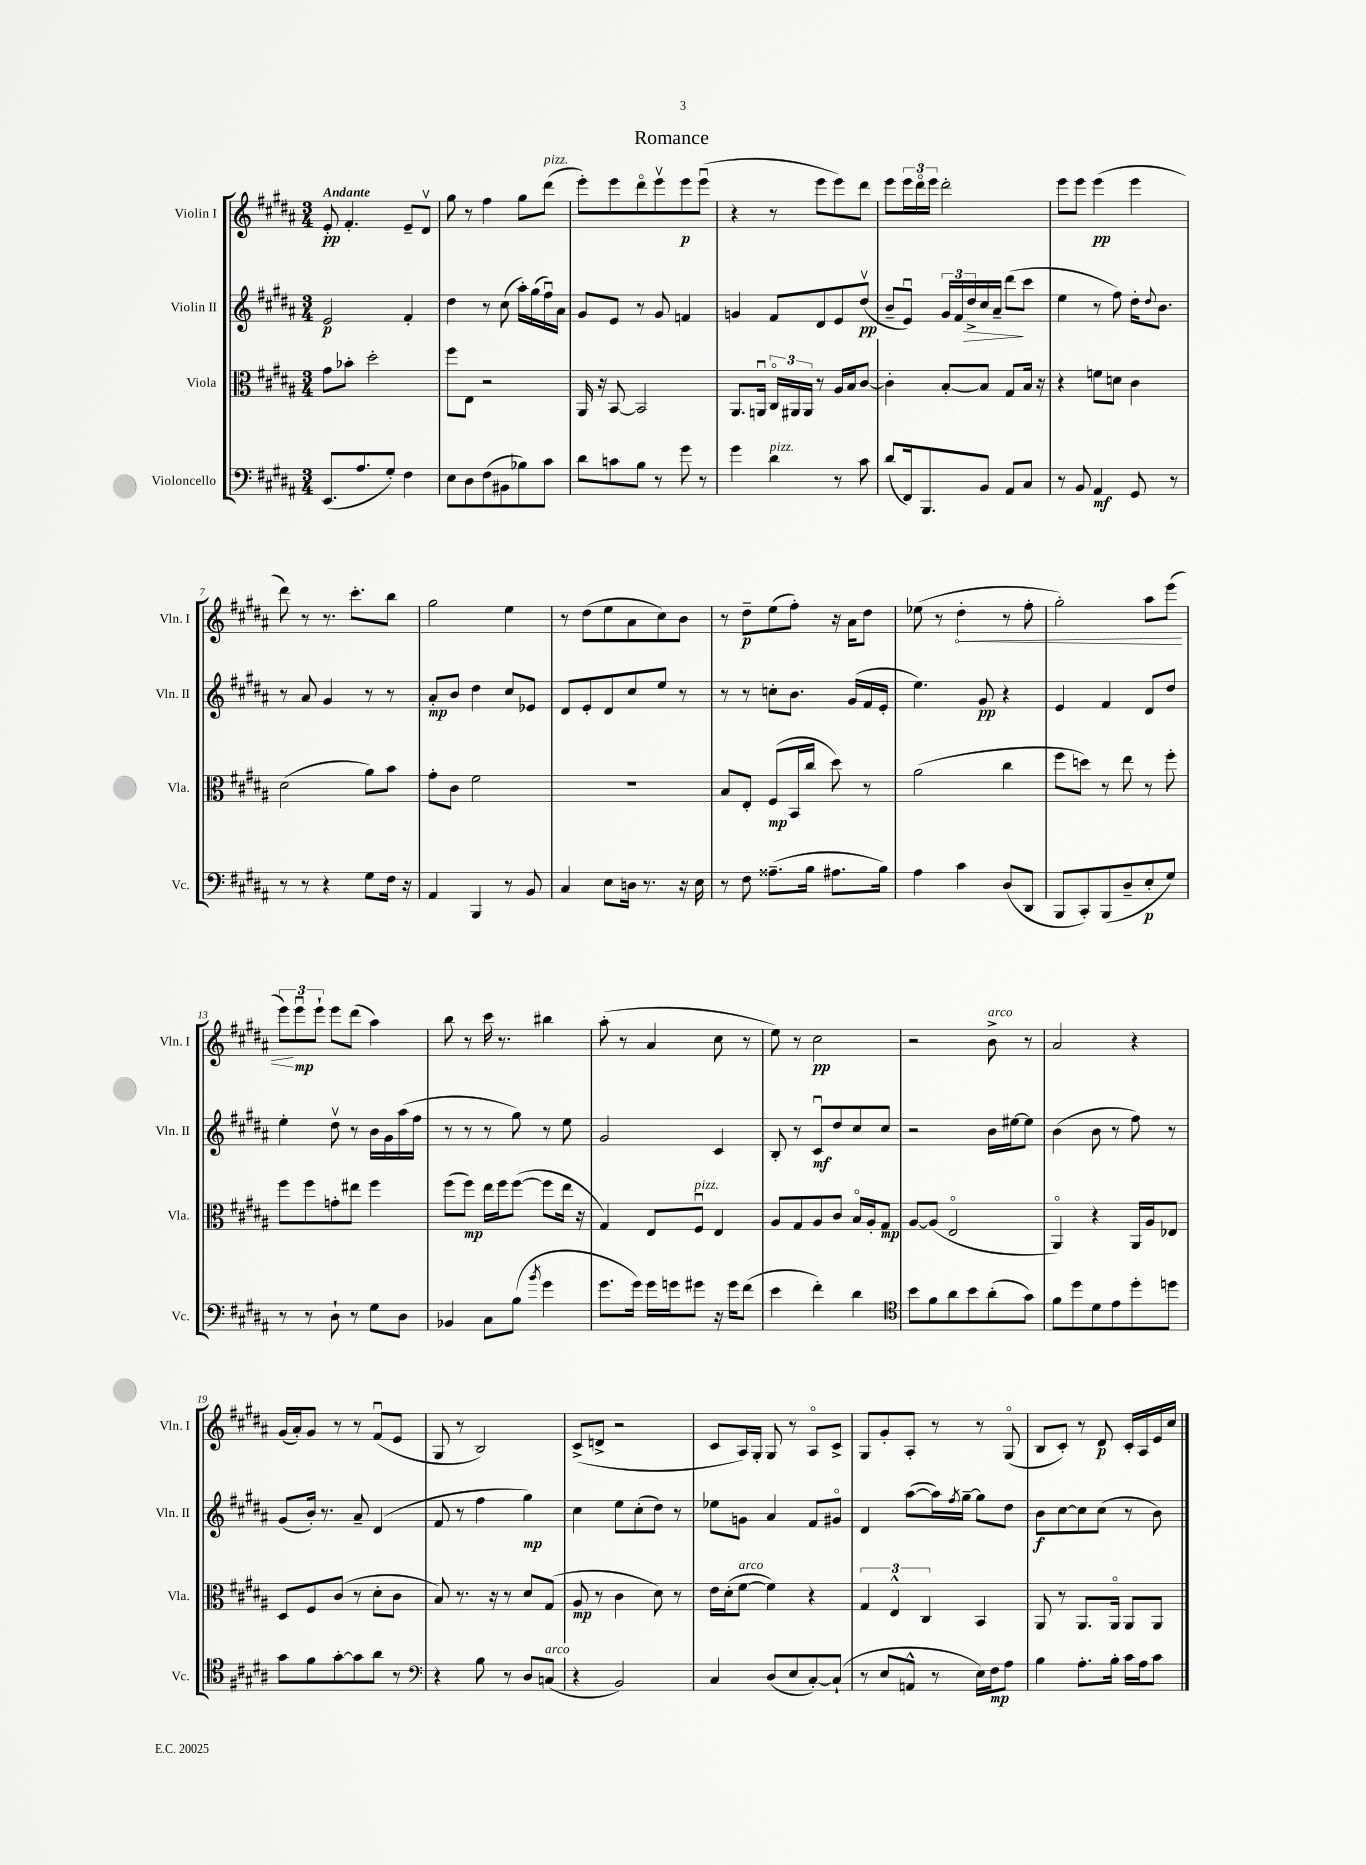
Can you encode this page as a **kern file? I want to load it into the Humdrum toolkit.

**kern	**dynam	**kern	**dynam	**kern	**dynam	**kern	**dynam
*part4	*part4	*part3	*part3	*part2	*part2	*part1	*part1
*staff4	*staff4	*staff3	*staff3	*staff2	*staff2	*staff1	*staff1
*I"Violoncello	*	*I"Viola	*	*I"Violin II	*	*I"Violin I	*
*I'Vc.	*	*I'Vla.	*	*I'Vln. II	*	*I'Vln. I	*
*clefF4	*	*clefC3	*	*clefG2	*	*clefG2	*
*k[f#c#g#d#a#]	*	*k[f#c#g#d#a#]	*	*k[f#c#g#d#a#]	*	*k[f#c#g#d#a#]	*
*M3/4	*	*M3/4	*	*M3/4	*	*M3/4	*
=1	=1	=1	=1	=1	=1	=1	=1
!	!	!	!	!	!	!LO:TX:a:B:t=Andante	!
(8.EE/L	.	8g#\L	.	2e/	p	8e'/	pp
.	.	8b-X'\J	.	.	.	4.f#'/	.
8.A#/	.	.	.	.	.	.	.
.	.	2dd#'\	.	.	.	.	.
8G#'/J)	.	.	.	.	.	.	.
4F#\	.	.	.	4f#'/	.	8e~/L	.
.	.	.	.	.	.	8d#v/J	.
=2	=2	=2	=2	=2	=2	=2	=2
8E\L	.	8ff#\L	.	4dd#\	.	8gg#\	.
8D#\	.	8E\J	.	.	.	8r	.
(8F#\	.	2r	.	8r	.	4ff#\	.
8BB#X\	.	.	.	(8cc#\	.	.	.
8B-X\)	.	.	.	16aa#'\LL)	.	8gg#\L	.
.	.	.	.	(16gg#\	.	.	.
!	!	!	!	!	!	!LO:TX:a:i:t=pizz.	!
8c#\J	.	.	.	16ff#u\)	.	(8ddd#\J	.
.	.	.	.	16a#\JJ	.	.	.
=3	=3	=3	=3	=3	=3	=3	=3
8d#\L	.	16AA#/	.	8g#/L	.	8eee'\L)	.
.	.	16r	.	.	.	.	.
8cn\	.	[8BB/	.	8e/J	.	8eee\	.
8B\J	.	2BB/]	.	8r	.	8ddd#\	.
8r	.	.	.	8g#/	.	8eeev\	.
8g#\	.	.	.	4fn/	.	8eee\	p
8r	.	.	.	.	.	(8eeeu\J	.
=4	=4	=4	=4	=4	=4	=4	=4
4g#\	.	8.AA#/L	.	4gn/	.	4r	.
.	.	16AAnu/Jk	.	.	.	.	.
!LO:TX:a:i:t=pizz.	!	!	!	!	!	!	!
4d#\	.	24C#/LL	.	8f#/L	.	8r	.
.	.	24AA#X/	.	.	.	.	.
.	.	24AA#/JJ	.	.	.	.	.
.	.	8r	.	8d#/	.	8eee\L	.
8r	.	16A#/LL	.	8e/	.	8eee\)	.
.	.	16B/J	.	.	.	.	.
8c#\	.	[8c#/J	.	(8dd#v/J	pp	8ddd#\J	.
=5	=5	=5	=5	=5	=5	=5	=5
(8d#/L	.	4c#'\]	.	8b~/L	.	8eee\L	.
16FF#/k)	.	.	.	8eu/J)	.	24eee\L	.
.	.	.	.	.	.	24ddd#\	.
8.BBB/	.	.	.	.	.	.	.
.	.	.	.	.	.	24eee\JJ	.
.	.	[8B'/L	.	24g#/LL	.	2ddd#'\	.
.	.	.	.	24f#/	.	.	.
!	!	!	!	!	!LO:HP:b	!	!
.	.	.	.	24dd#^/	>	.	.
8BB/J	.	8B/J]	.	16cc#/	.	.	.
.	.	.	.	16a#~/JJ	.	.	.
8AA#/L	.	8G#/L	.	(8ddd#\L	.	.	.
8C#/J	.	16B/Jk	.	8ccc#\J	]	.	.
.	.	16r	.	.	.	.	.
=6	=6	=6	=6	=6	=6	=6	=6
8r	.	4r	.	4ee\	.	8eee\L	.
8BB/	.	.	.	.	.	8eee\J	.
4AA#/	mf	8fn\L	.	8r	.	(4eee\	pp
.	.	8dn\J	.	8ff#\)	.	.	.
8GG#/	.	4c#\	.	16dd#'\KL	.	4eee\	.
.	.	.	.	8qqdd#/	.	.	.
.	.	.	.	8.b\J	.	.	.
8r	.	.	.	.	.	.	.
!!LO:LB:g=z
=7	=7	=7	=7	=7	=7	=7	=7
8r	.	(2d#\	.	8r	.	8ddd#\)	.
8r	.	.	.	8a#/	.	8r	.
4r	.	.	.	4g#/	.	8.r	.
.	.	.	.	.	.	8.ccc#'\L	.
8G#\L	.	8a#\L)	.	8r	.	.	.
16F#\Jk	.	8b\J	.	8r	.	8bb\J	.
16r	.	.	.	.	.	.	.
=8	=8	=8	=8	=8	=8	=8	=8
4AA#/	.	8g#'\L	.	8a#'/L	mp	2gg#\	.
.	.	8c#\J	.	8b/J	.	.	.
4BBB/	.	2f#\	.	4dd#\	.	.	.
8r	.	.	.	8cc#/L	.	4ee\	.
8BB/	.	.	.	8e-X/J	.	.	.
=9	=9	=9	=9	=9	=9	=9	=9
4C#/	.	2.r	.	8d#/L	.	8r	.
.	.	.	.	8e'/	.	(8dd#\L	.
8E\L	.	.	.	8d#/	.	8ee\	.
16Dn\Jk	.	.	.	8cc#/	.	8a#\	.
8.r	.	.	.	.	.	.	.
.	.	.	.	8ee/J	.	8cc#\)	.
16r	.	.	.	8r	.	8b\J	.
16E\	.	.	.	.	.	.	.
=10	=10	=10	=10	=10	=10	=10	=10
8r	.	8B/L	.	8r	.	8r	.
8F#\	.	8E'/J	.	8r	.	8dd#~\L	p
(8.A##X~\L	.	(8F#/L	mp	8ccn'\L	.	(8ee\	.
.	.	16BB/L	.	8.b\J	.	8ff#'\J)	.
16B\Jk	.	16cc#/JJ	.	.	.	.	.
8.A#X\L	.	8dd#\)	.	.	.	16r	.
.	.	.	.	(16g#/LL	.	16a#\KL	.
.	.	8r	.	16f#/	.	8dd#\J	.
16B\Jk)	.	.	.	16e'/JJ	.	.	.
=11	=11	=11	=11	=11	=11	=11	=11
4A#\	.	(2a#\	.	4.ee\)	.	(8ee-X\	.
.	.	.	.	.	.	8r	.
!	!	!	!	!	!	!	!LO:HP:b
4c#\	.	.	.	.	.	4dd#'\	<
.	.	.	.	8g#/	pp	.	.
(8D#/L	.	4cc#\	.	4r	.	8r	.
8DD#/J	.	.	.	.	.	8ff#'\	.
=12	=12	=12	=12	=12	=12	=12	=12
8BBB/L	.	8ff#\L	.	4e/	.	2gg#'\)	.
8CC#'/)	.	8ddn\J)	.	.	.	.	.
(8BBB/	.	8r	.	4f#/	.	.	.
8D#~/	.	8ee\	.	.	.	.	.
8E'/	p	8r	.	8d#/L	.	8aa#\L	.
8G#/J)	.	8ff#'\	.	8dd#/J	.	(8eee\J	.
!!LO:LB:g=z
=13	=13	=13	=13	=13	=13	=13	=13
8r	.	8ff#\L	.	4ee'\	.	12eee\L)	.
.	.	.	.	.	.	12eeeu\	[ mp
8r	.	8ff#\	.	.	.	.	.
.	.	.	.	.	.	12eee`\J	.
8D#`\	.	8gn'\	.	8dd#v\	.	8eee\L	.
8r	.	8ee#X\J	.	8r	.	(8ddd#\J	.
8G#\L	.	4ff#\	.	16b\LL	.	4aa#\)	.
.	.	.	.	16g#\	.	.	.
8D#\J	.	.	.	(16aa#\	.	.	.
.	.	.	.	16ff#\JJ	.	.	.
=14	=14	=14	=14	=14	=14	=14	=14
4BB-X/	.	(8ff#\L	.	8r	.	8bb\	.
.	.	8ff#\J)	mp	8r	.	8r	.
8C#\L	.	16ee\LL	.	8r	.	16ccc#\	.
.	.	16ff#\J	.	.	.	8.r	.
(8B\J	.	([8ff#\J	.	8gg#\)	.	.	.
8qb/	.	.	.	.	.	.	.
4g#\	.	8ff#\L]	.	8r	.	4bb#X\	.
.	.	16ee\Jk	.	8ee\	.	.	.
.	.	16r	.	.	.	.	.
=15	=15	=15	=15	=15	=15	=15	=15
8.g#\L	.	4G#/)	.	2g#/	.	(8aa#'\	.
.	.	.	.	.	.	8r	.
16g#\Jk)	.	.	.	.	.	.	.
16g#\LL	.	8E/L	.	.	.	4a#/	.
16gn\J	.	.	.	.	.	.	.
!	!	!LO:TX:a:i:t=pizz.	!	!	!	!	!
8g#X\J	.	8F#u/J	.	.	.	.	.
16r	.	4E/	.	4c#/	.	8cc#\	.
16g#\KL	.	.	.	.	.	.	.
(8f#\J	.	.	.	.	.	8r	.
=16	=16	=16	=16	=16	=16	=16	=16
4e\	.	8A#/L	.	8B'/	.	8ee\)	.
.	.	8G#/	.	8r	.	8r	.
4f#'\)	.	8A#/	.	8c#u/L	mf	2cc#\	pp
.	.	8c#/J	.	8dd#/	.	.	.
4d#\	.	16B/LL	.	8cc#/	.	.	.
.	.	16A#'/J	.	.	.	.	.
.	.	8G#/J	mp	8cc#/J	.	.	.
=17	=17	=17	=17	=17	=17	=17	=17
*clefC4	*	*	*	*	*	*	*
8b\L	.	[8A#/L	.	2r	.	2r	.
8f#\	.	(8A#/J]	.	.	.	.	.
8a#\	.	2E/	.	.	.	.	.
8b\	.	.	.	.	.	.	.
!	!	!	!	!	!	!LO:TX:a:i:t=arco	!
(8a#'\	.	.	.	16b\LL	.	8b^\	.
.	.	.	.	[16ee#X\J	.	.	.
8g#\J)	.	.	.	8ee#\J]	.	8r	.
=18	=18	=18	=18	=18	=18	=18	=18
8f#\L	.	4AA#/)	.	(4b\	.	2a#/	.
8dd#\	.	.	.	.	.	.	.
8d#\	.	4r	.	8b\	.	.	.
8e\	.	.	.	8r	.	.	.
8dd#'\	.	16AA#/LL	.	8ff#\)	.	4r	.
.	.	16A#/J	.	.	.	.	.
8ddn\J	.	8E-X/J	.	8r	.	.	.
!!LO:LB:g=z
=19	=19	=19	=19	=19	=19	=19	=19
8g#\L	.	8D#/L	.	(8g#/L	.	(16g#/LL	.
.	.	.	.	.	.	16a#'/J)	.
8f#\	.	8F#/	.	16b'/Jk)	.	8g#/J	.
.	.	.	.	8.r	.	.	.
[8g#'\	.	(8c#/J	.	.	.	8r	.
8g#\]	.	8r	.	8a#~/	.	8r	.
8a#\J	.	8d#'\L	.	(4d#/	.	(8f#u/L	.
8r	.	8c#\J	.	.	.	8e/J	.
=20	=20	=20	=20	=20	=20	=20	=20
*clefF4	*	*	*	*	*	*	*
4r	.	8B/)	.	8f#/	.	8G#/	.
.	.	8.r	.	8r	.	8r	.
8B\	.	.	.	4ff#\	.	2B/)	.
.	.	16r	.	.	.	.	.
8r	.	8r	.	.	.	.	.
8D#/L	.	8d#/L	.	4gg#\)	mp	.	.
!LO:TX:a:i:t=arco	!	!	!	!	!	!	!
(8Cn/J	.	(8G#/J	.	.	.	.	.
=21	=21	=21	=21	=21	=21	=21	=21
4r	.	8A#/	mp	4cc#\	.	(8c#^/L	.
.	.	8r	.	.	.	8dn^/J	.
2BB/)	.	4c#\	.	8ee\L	.	2r	.
.	.	.	.	(8cc#'\	.	.	.
.	.	8d#\)	.	8dd#\J)	.	.	.
.	.	8r	.	8r	.	.	.
=22	=22	=22	=22	=22	=22	=22	=22
4C#/	.	16e\LL	.	8ee-X\L	.	8c#/L	.
.	.	(16d#'\J	.	.	.	.	.
!	!	!LO:TX:a:i:t=arco	!	!	!	!	!
.	.	[8f#\J	.	8gn\J	.	16A#/L)	.
.	.	.	.	.	.	16G#'/JJ	.
(8D#/L	.	4f#\])	.	4a#/	.	8G#/	.
8E/	.	.	.	.	.	8r	.
[8C#'/)	.	4r	.	8f#/L	.	8A#/L	.
(8C#`/J]	.	.	.	8g#X/J	.	8c#^/J	.
=23	=23	=23	=23	=23	=23	=23	=23
8r	.	6G#/	.	4d#/	.	8G#/L	.
8E/L	.	.	.	.	.	8g#'/	.
.	.	6E^^/	.	.	.	.	.
8AAn^^/J	.	.	.	([8aa#\L	.	8A#'/J	.
.	.	6C#/	.	.	.	.	.
8r	.	.	.	16aa#\L])	.	8r	.
.	.	.	.	8qff#/	.	.	.
.	.	.	.	[16gg#~\JJ	.	.	.
16E\LL)	.	4BB/	.	8gg#\L]	.	8r	.
16F#\J	mp	.	.	.	.	.	.
8A#\J	.	.	.	8dd#\J	.	(8G#/	.
=24	=24	=24	=24	=24	=24	=24	=24
4B\	.	8AA#/	.	8b\L	f	8B/L	.
.	.	8r	.	[8cc#\	.	8c#'/J)	.
8.A#'\L	.	8.AA#/L	.	8cc#\]	.	8r	.
.	.	.	.	(8cc#\J	.	8d#/	p
16B'\Jk	.	16AA#/Jk	.	.	.	.	.
16c#\LL	.	8AA#/L	.	8r	.	16c#'/LL	.
16A#\J	.	.	.	.	.	16A#/	.
8c#\J	.	8AA#/J	.	8b\)	.	16e/	.
.	.	.	.	.	.	16cc#/JJ	.
==	==	==	==	==	==	==	==
*-	*-	*-	*-	*-	*-	*-	*-
